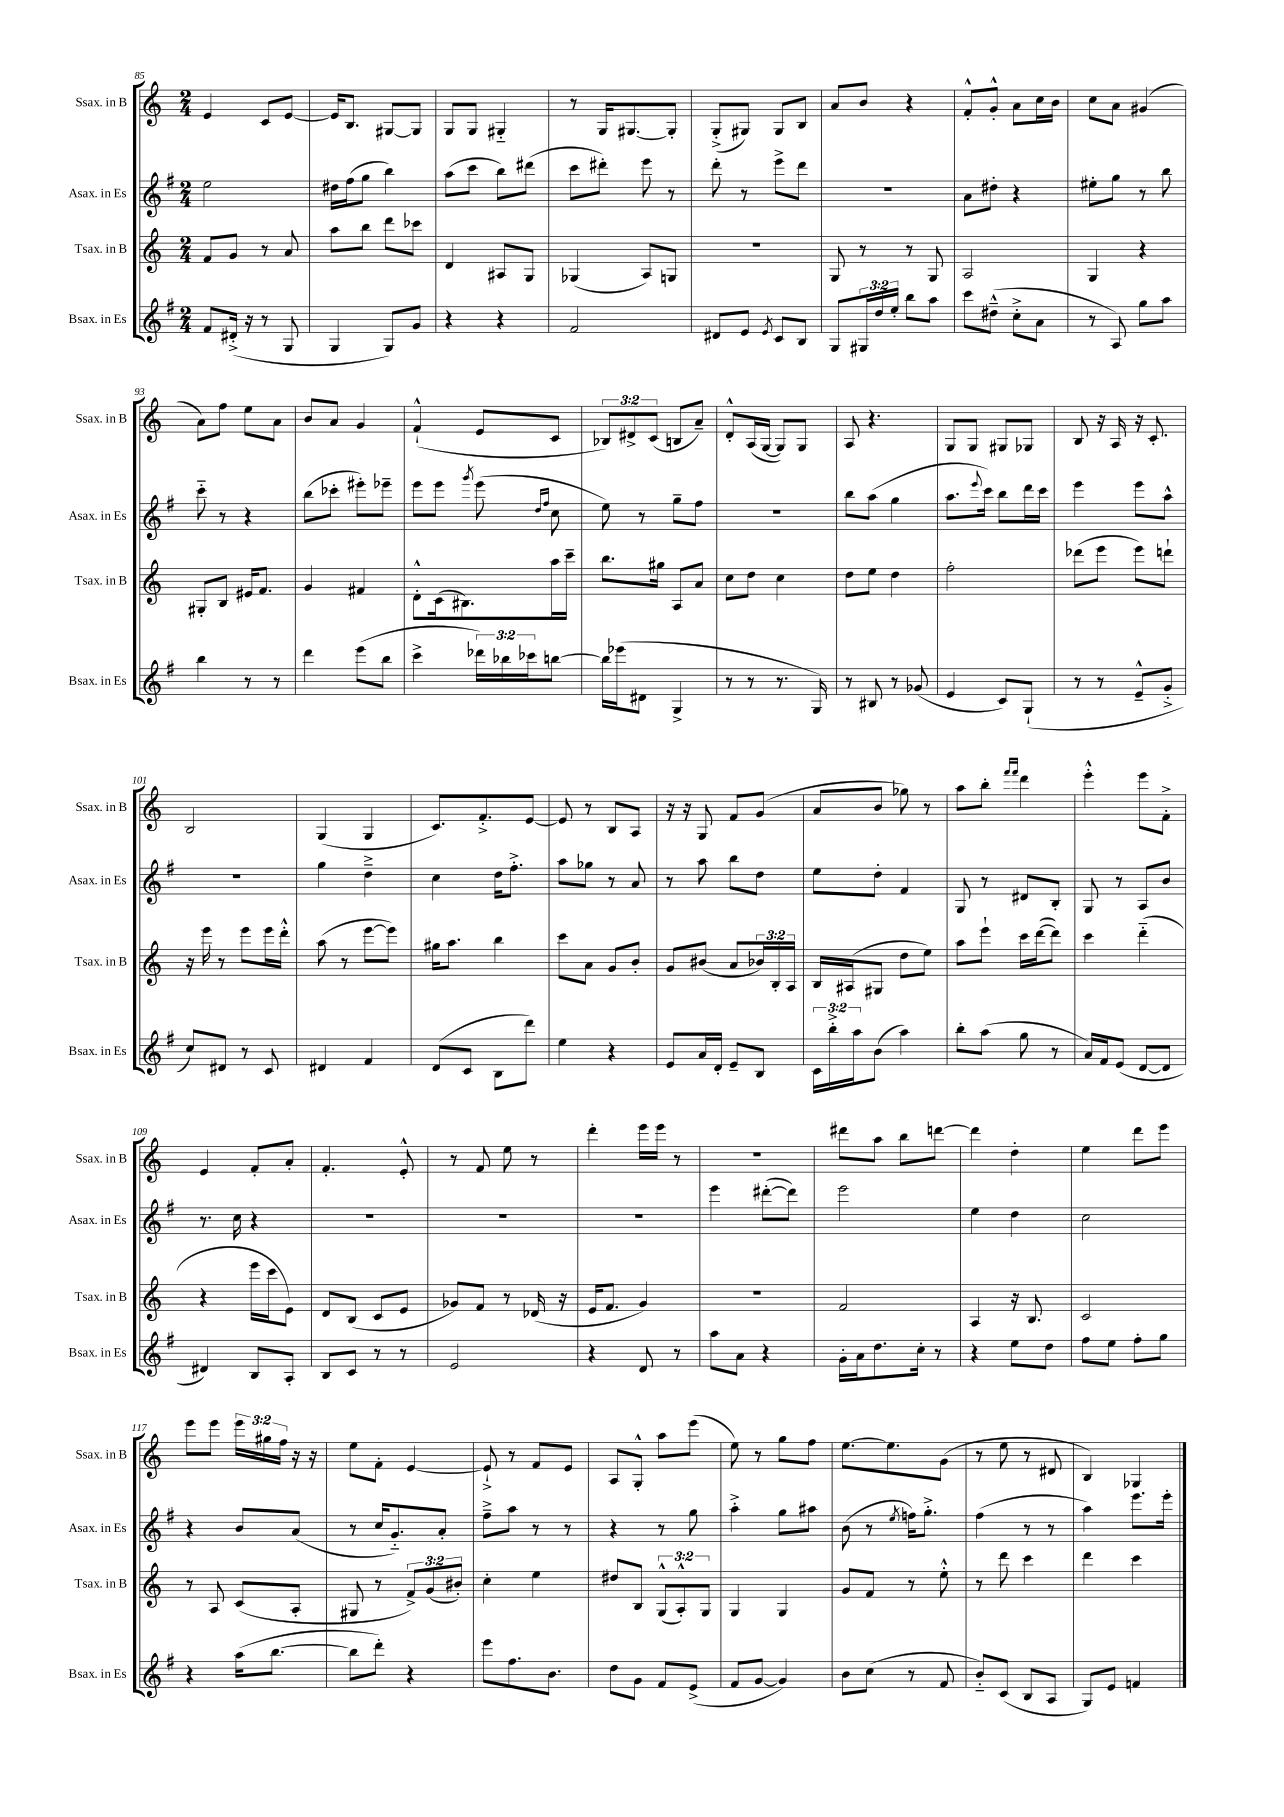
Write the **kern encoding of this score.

**kern	**kern	**kern	**kern
*part4	*part3	*part2	*part1
*staff4	*staff3	*staff2	*staff1
*I"Bsax. in Es	*I"Tsax. in B	*I"Asax. in Es	*I"Ssax. in B
*I'Bsax. in Es	*I'Tsax. in B	*I'Asax. in Es	*I'Ssax. in B
*clefG2	*clefG2	*clefG2	*clefG2
*k[f#]	*k[]	*k[f#]	*k[]
*M2/4	*M2/4	*M2/4	*M2/4
=85	=85	=85	=85
8f#/L	8f/L	2ee\	4e/
(16d#X'^/Jk	8g/J	.	.
16r	.	.	.
8r	8r	.	8c/L
8G/	8a/	.	[8e/J
=86	=86	=86	=86
4G/	8aa\L	16dd#X\LL	16e/KL]
.	.	(16ff#\J	8.B/J
.	8bb\J	8gg\J	.
8G/L)	8ddd\L	4bb\)	[8G#X/L
8g/J	8ccc-X\J	.	8G#/J]
=87	=87	=87	=87
4r	4d/	(8aa\L	8G/L
.	.	8ccc\J	8G/J
4r	8A#X/L	8bb\L)	4G#X/
.	8G/J	(8ddd#X\J	.
=88	=88	=88	=88
2f#/	(4G-X/	8ccc\L	8r
.	.	8ddd#X'\J)	16G/KL
.	.	.	[8.G#X/
.	8A/L)	8eee\	.
.	8Gn/J	8r	8G#'/J]
=89	=89	=89	=89
8d#X/L	2r	8ddd'\	(8G'^/L
8e/J	.	8r	8G#X/J)
8qe/	.	.	.
8c/L	.	8eee^\L	8G#/L
8B/J	.	8ddd\J	8B/J
=90	=90	=90	=90
8G/L	8G/	2r	8a/L
24G#X/L	8r	.	8b/J
24dd/	.	.	.
24ee'/JJ	.	.	.
8bb\L	8r	.	4r
8aa\J	8G/	.	.
=91	=91	=91	=91
8ccc\L	2A/	8a\L	8f'^^/L
(8dd#X~^^\J	.	8dd#X'\J	8g'^^/J
8cc'^\L	.	4r	8a\L
8a\J	.	.	16cc\L
.	.	.	16b\JJ
=92	=92	=92	=92
8r	4G/	8ee#X'\L	8cc\L
8A/)	.	8gg\J	8a\J
8gg\L	4r	8r	(4g#X/
8aa\J	.	8bb\	.
!!LO:LB:g=z
=93	=93	=93	=93
4bb\	8G#X'/L	8ccc\	8a\L)
.	8B/J	8r	8ff\J
8r	16e#X/KL	4r	8ee\L
.	8.f/J	.	.
8r	.	.	8a\J
=94	=94	=94	=94
4ddd\	4g/	(8bb\L	8b/L
.	.	8ccc-X'\J	8a/J
(8eee\L	4f#X/	8eee#X'\L)	4g/
8bb\J	.	8eee-X~\J	.
=95	=95	=95	=95
4ccc^\	8d'^^\L	8eee\L	(4f`^^/
.	(16c\k	8eee\J	.
.	8.B#X\)	.	.
.	.	8qggg/	.
24ddd-X\LL)	.	(8eee\	8e/L
24bb-X\	.	.	.
24ccc-X\J	.	.	.
.	.	16qqdd/LL	.
.	.	16qqff#/JJ	.
[8bbn\J	16aa\L	8cc\	8c/J
.	16ccc~\JJ	.	.
=96	=96	=96	=96
16bb\LL]	8.bb\L	8ee\)	12B-X/L)
(16eee-X\J	.	.	.
.	.	.	12d#X^/
8d#X\J	.	8r	.
.	.	.	(12c/J
.	16gg#X\Jk	.	.
4G^/	8A/L	8gg~\L	8Bn/L
.	8a/J	8ff#\J	8a~/J)
=97	=97	=97	=97
8r	8cc\L	2r	8d'^^/L
8r	8dd\J	.	(16A/L
.	.	.	[16G/JJ
8.r	4cc\	.	8G/L])
.	.	.	8G/J
16G/)	.	.	.
=98	=98	=98	=98
8r	8dd\L	8bb\L	8A/
8B#X/	8ee\J	(8aa\J	4.r
8r	4dd\	4gg\	.
(8g-X/	.	.	.
=99	=99	=99	=99
4e/	2ff'\	8.aa\L	8G/L
.	.	.	8G/J
.	.	8qqeee/	.
.	.	16ccc\Jk)	.
8c/L)	.	8bb\L	8G#X/L
(8G`/J	.	16ddd\L	8G-X/J
.	.	16ccc\JJ	.
=100	=100	=100	=100
8r	(8ddd-X\L	4eee\	8B/
8r	8eee\J	.	16r
.	.	.	16A/
8e~^^/L	8eee\L)	8eee\L	16r
.	.	.	8.c'/
8g'^/J	8dddn`\J	8aa^^\J	.
!!LO:LB:g=z
=101	=101	=101	=101
8cc/L)	16r	2r	2B/
.	16eee\	.	.
8d#X/J	8r	.	.
8r	8eee\L	.	.
8c/	16eee\L	.	.
.	16ddd'^^\JJ	.	.
=102	=102	=102	=102
4d#X/	(8aa\	4gg\	(4G/
.	8r	.	.
4f#/	[8eee\L	4dd~^\	4G/
.	8eee\J])	.	.
=103	=103	=103	=103
(8d/L	16gg#X\KL	4cc\	8.c/L)
.	8.aa\J	.	.
8c/J	.	.	.
.	.	.	8.f'^/
8B\L	4bb\	16dd\KL	.
.	.	8.ff#'^\J	.
8ddd\J)	.	.	[8e/J
=104	=104	=104	=104
4ee\	8ccc\L	8aa\L	8e/]
.	8a\J	8gg-X\J	8r
4r	8g/L	8r	8B/L
.	8b'/J	8a/	8A/J
=105	=105	=105	=105
8e/L	8g/L	8r	16r
.	.	.	16r
16a/L	(8b#X/J	8aa\	8G/
16d'/JJ	.	.	.
8e~/L	8a/L	8bb\L	8f/L
8B/J	24b-X/L)	8dd\J	(8g/J
.	24B'/	.	.
.	24A/JJ	.	.
=106	=106	=106	=106
24c\LL	16B/LL	8ee\L	8a/L
24bb'^\	.	.	.
.	(16A#X/J	.	.
24aa\J	.	.	.
(8b\J	8G#X/J	8dd'\J	8b/J
4aa\)	8dd\L	4f#/	8gg-X\)
.	8ee\J)	.	8r
=107	=107	=107	=107
8bb'\L	8aa\L	8G/	8aa\L
(8aa\J	8eee`\J	8r	8bb'\J
.	.	.	16qqfff/LL
.	.	.	16qqfff/JJ
8gg\	16ccc\LL	8d#X/L	4ddd\
.	([16ddd\J	.	.
8r	8ddd\J])	8B'/J	.
=108	=108	=108	=108
16a/LL)	4ccc\	8G/	4eee'^^\
16f#/J	.	.	.
(8e/J	.	8r	.
[8d/L	(4ddd\	8A/L	8eee\L
8d/J]	.	8b/J	8f'^\J
!!LO:LB:g=z
=109	=109	=109	=109
4d#X/)	4r	8.r	4e/
.	.	16cc\	.
8B/L	16eee\LL	4r	8f'/L
.	16ccc\J	.	.
8A'/J	8e\J)	.	8a'/J
=110	=110	=110	=110
8B/L	8d/L	2r	4.f'/
8c/J	(8B/J	.	.
8r	8c/L	.	.
8r	8e/J	.	8e'^^/
=111	=111	=111	=111
2e/	8g-X/L)	2r	8r
.	8f/J	.	8f/
.	8r	.	8ee\
.	(16d-X/	.	8r
.	16r	.	.
=112	=112	=112	=112
4r	16e/KL	2r	4ddd'\
.	8.f/J	.	.
8d/	4g/)	.	16eee\LL
.	.	.	16eee\JJ
8r	.	.	8r
=113	=113	=113	=113
8aa\L	2r	4eee\	2r
8a\J	.	.	.
4r	.	([8ddd#X'\L	.
.	.	8ddd#\J])	.
=114	=114	=114	=114
16g'\LL	2f/	2eee\	8ddd#X\L
16a\J	.	.	.
8.dd\	.	.	8aa\J
.	.	.	8bb\L
16cc'\Jk	.	.	.
8r	.	.	[8dddn\J
=115	=115	=115	=115
4r	4A/	4ee\	4ddd\]
8ee\L	16r	4dd\	4dd'\
.	8.B/	.	.
8dd\J	.	.	.
=116	=116	=116	=116
8ff#\L	2c/	2cc\	4ee\
8ee\J	.	.	.
8ff#'\L	.	.	8ddd\L
8gg\J	.	.	8eee\J
!!LO:LB:g=z
=117	=117	=117	=117
4r	8r	4r	8eee\L
.	8A/	.	8eee\J
(16aa\KL	(8c/L	8b/L	24eee\LL
.	.	.	24gg#X\
[8.bb\J	.	.	.
.	.	.	24ff\JJ
.	8A'/J	(8a/J	16r
.	.	.	16r
=118	=118	=118	=118
8bb\L]	8G#X/	8r	8ee\L
8ddd'\J)	8r	16cc/KL	8f'\J
.	.	8.g/)	.
4r	12f^/L)	.	[4e/
.	(12g/	.	.
.	.	8a'/J	.
.	12b#X'/J)	.	.
=119	=119	=119	=119
8eee\L	4cc'\	8ff#~^\L	8e`^/]
8.ff#\	.	8aa\J	8r
.	4ee\	8r	8f/L
8.b\J	.	.	.
.	.	8r	8e/J
=120	=120	=120	=120
8dd\L	8dd#X/L	4r	8A/L
8g\J	8B/J	.	8G'^^/J
8f#/L	(12G^^/L	8r	8aa\L
.	12A'^^/)	.	.
(8e^/J	.	8gg\	(8eee\J
.	12G/J	.	.
=121	=121	=121	=121
8f#/L	4G/	4aa'^\	8ee\)
[8g/J	.	.	8r
4g/])	4G/	8gg\L	8gg\L
.	.	8aa#X\J	8ff\J
=122	=122	=122	=122
8b\L	8g/L	(8b\	[8.ee\L
(8cc\J	8f/J	8r	.
.	.	.	8.ee\]
.	.	8qee/	.
8r	8r	16ffn\KL)	.
.	.	8.gg'^\J	.
8f#/	8ee'^^\	.	(8g\J
=123	=123	=123	=123
8b/L)	8r	(4ff#\	8r
(8c/J	8ddd\	.	8ee\
8B/L	4ccc\	8r	8r
8A/J	.	8r	8d#X/
=124	=124	=124	=124
8G/L)	4ddd\	4aa\)	4B/)
8e/J	.	.	.
4fn/	4ccc\	8.eee\L	4G-X/
.	.	16eee'\Jk	.
==	==	==	==
*-	*-	*-	*-
